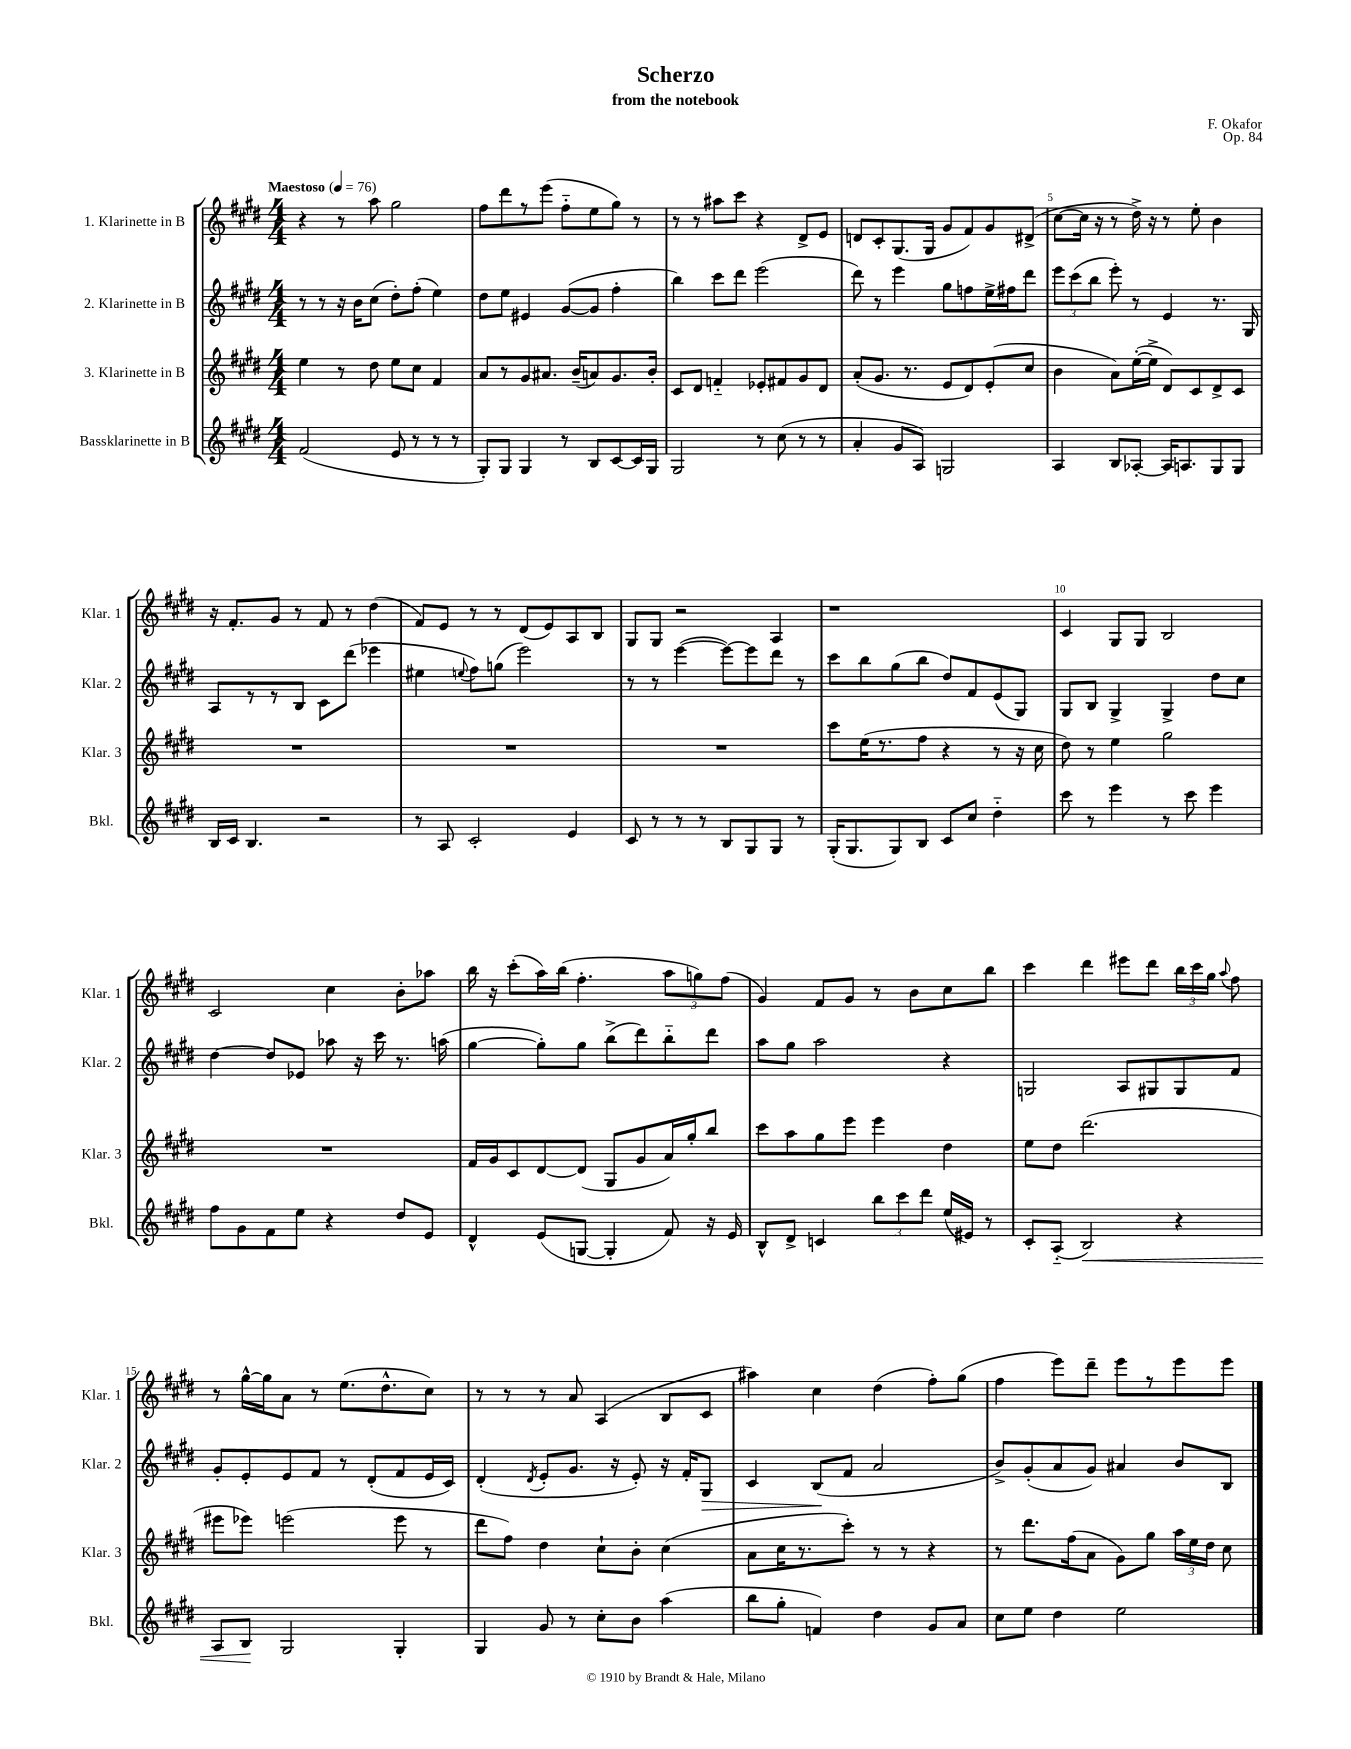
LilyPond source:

\header { title = "Scherzo" composer = "F. Okafor" subtitle = "from the notebook" opus = "Op. 84" }
<<
\new StaffGroup <<
\new Staff = "s0" \with { instrumentName = "1. Klarinette in B" shortInstrumentName = "Klar. 1" } {
    \clef treble \key e \major \numericTimeSignature \time 4/4 \tempo "Maestoso" 4 = 76
    \autoBeamOff r4 r8 a''8 gis''2 |
    fis''8[ dis'''8 r8 e'''8]( fis''8[-_ e''8 gis''8]) r8 |
    r8 r8 ais''8[ cis'''8] r4 dis'8[-> e'8] |
    d'8[ cis'8-. gis8.( gis16] gis'8[ fis'8) gis'8 dis'8]->( |
    cis''8[~ cis''16] r16 r8 dis''16->) r16 r8 e''8-. b'4 |
    r16 fis'8.[-. gis'8] r8 fis'8 r8 dis''4( |
    fis'8[) e'8] r8 r8 dis'8[( e'8) a8 b8] |
    gis8[ gis8] r2 a4 |
    r1 |
    cis'4 gis8[ gis8] b2 |
    cis'2 cis''4 b'8[-. aes''8] |
    b''16 r16 cis'''8[-.( a''16) b''16]( fis''4.-. \tuplet 3/2 { a''8[ g''8) fis''8]( } |
    gis'4) fis'8[ gis'8] r8 b'8[ cis''8 b''8] |
    cis'''4 dis'''4 eis'''8[ dis'''8] \tuplet 3/2 { b''16[ cis'''16 gis''16] } \appoggiatura { a''8 } fis''8 |
    r8 gis''16[~-^ gis''16 a'8] r8 e''8.[( dis''8.-^ cis''8]) |
    r8 r8 r8 a'8 a4( b8[ cis'8] |
    ais''4) cis''4 dis''4( fis''8[-.) gis''8]( |
    fis''4 e'''8[) dis'''8]-- e'''8[ r8 e'''8 e'''8] \bar "|." |
}
\new Staff = "s1" \with { instrumentName = "2. Klarinette in B" shortInstrumentName = "Klar. 2" } {
    \clef treble \key e \major \numericTimeSignature \time 4/4
    \autoBeamOff r8 r8 r16 b'16[ cis''8]( dis''8[-.) fis''8]-.( e''4) |
    dis''8[ e''8] eis'4 gis'8[~( gis'8] fis''4-. |
    b''4) cis'''8[ dis'''8] e'''2( |
    dis'''8) r8 e'''4 gis''8[ f''8 e''16-> fis''16 dis'''8] |
    \tuplet 3/2 { e'''8[ cis'''8( b''8] } e'''8-.) r8 e'4 r8. gis16 |
    a8[ r8 r8 b8] cis'8[ dis'''8]( ees'''4 |
    eis''4 \appoggiatura { e''8 } fis''8[) g''8]( e'''2) |
    r8 r8 e'''4~( e'''8[~) e'''8 dis'''8] r8 |
    cis'''8[ b''8 gis''8( b''8] dis''8[) fis'8 e'8( gis8]) |
    gis8[ b8] gis4-> gis4-> dis''8[ cis''8] |
    dis''4~ dis''8[ ees'8] aes''8 r16 cis'''16 r8. a''16( |
    gis''4~ gis''8[-.) gis''8] b''8[->( dis'''8) b''8-_ dis'''8] |
    a''8[ gis''8] a''2 r4 |
    g2 a8[ gis8 gis8 fis'8] |
    gis'8[-. e'8-. e'8 fis'8] r8 dis'8[-.( fis'8 e'16 cis'16]) |
    dis'4-.( \acciaccatura { dis'8 } e'8[-. gis'8.] r16 e'8-.) r16 fis'16[-. gis8]\> |
    cis'4 b8[\!( fis'8] a'2 |
    b'8[->) gis'8-.( a'8 gis'8]) ais'4 b'8[ b8] \bar "|." |
}
\new Staff = "s2" \with { instrumentName = "3. Klarinette in B" shortInstrumentName = "Klar. 3" } {
    \clef treble \key e \major \numericTimeSignature \time 4/4
    \autoBeamOff e''4 r8 dis''8 e''8[ cis''8] fis'4 |
    a'8[ r8 gis'8 ais'8.] b'16[--( a'8) gis'8. b'16]-. |
    cis'8[ dis'8] f'4-_ ees'8[-. fis'8 gis'8 dis'8] |
    a'8[-.( gis'8.] r8. e'8[ dis'8) e'8-.( cis''8] |
    b'4 a'8[) e''16~-.( e''16]-> dis'8[) cis'8 dis'8-> cis'8] |
    R1 |
    R1 |
    R1 |
    cis'''8[ e''16( r8. fis''8] r4 r8 r16 cis''16 |
    dis''8) r8 e''4 gis''2 |
    R1 |
    fis'16[ gis'16 cis'8 dis'8~ dis'8]( gis8[ gis'8 a'16) gis''16-. b''8] |
    cis'''8[ a''8 gis''8 e'''8] e'''4 dis''4 |
    e''8[ dis''8] dis'''2.( |
    eis'''8[ ees'''8]) e'''2( e'''8 r8 |
    dis'''8[ fis''8]) dis''4 cis''8[-! b'8]-. cis''4( |
    a'8[ cis''16 r8. cis'''8]-.) r8 r8 r4 |
    r8 dis'''8.[ fis''16( a'8] gis'8[) gis''8] \tuplet 3/2 { a''16[ e''16 dis''16] } cis''8 \bar "|." |
}
\new Staff = "s3" \with { instrumentName = "Bassklarinette in B" shortInstrumentName = "Bkl." } {
    \clef treble \key e \major \numericTimeSignature \time 4/4
    \autoBeamOff fis'2( e'8 r8 r8 r8 |
    gis8[-.) gis8] gis4 r8 b8[ cis'8~ cis'16 gis16] |
    gis2 r8 cis''8( r8 r8 |
    a'4-. gis'8[ a8]) g2 |
    a4 b8[ aes8]~-. aes16[ a8. gis8 gis8] |
    b16[ cis'16] b4. r2 |
    r8 a8 cis'2-. e'4 |
    cis'8 r8 r8 r8 b8[ gis8 gis8] r8 |
    gis16[-.( gis8. gis8) b8] cis'8[ cis''8] dis''4-_ |
    cis'''8 r8 e'''4 r8 cis'''8 e'''4 |
    fis''8[ gis'8 fis'8 e''8] r4 dis''8[ e'8] |
    dis'4-^ e'8[( g8]~ g4-. fis'8) r16 e'16 |
    b8[-^ dis'8]-> c'4 \tuplet 3/2 { b''8[ cis'''8 dis'''8] } e''16[( eis'16]) r8 |
    cis'8[-. a8]-_( b2\<) r4 |
    a8[ b8]\! gis2 gis4-. |
    gis4 gis'8 r8 cis''8[-. b'8] a''4( |
    b''8[ gis''8]-. f'4) dis''4 gis'8[ a'8] |
    cis''8[ e''8] dis''4 e''2 \bar "|." |
}
>>
>>
\layout { \context { \Score \override BarNumber.break-visibility = ##(#f #t #t) barNumberVisibility = #(every-nth-bar-number-visible 5) } }
